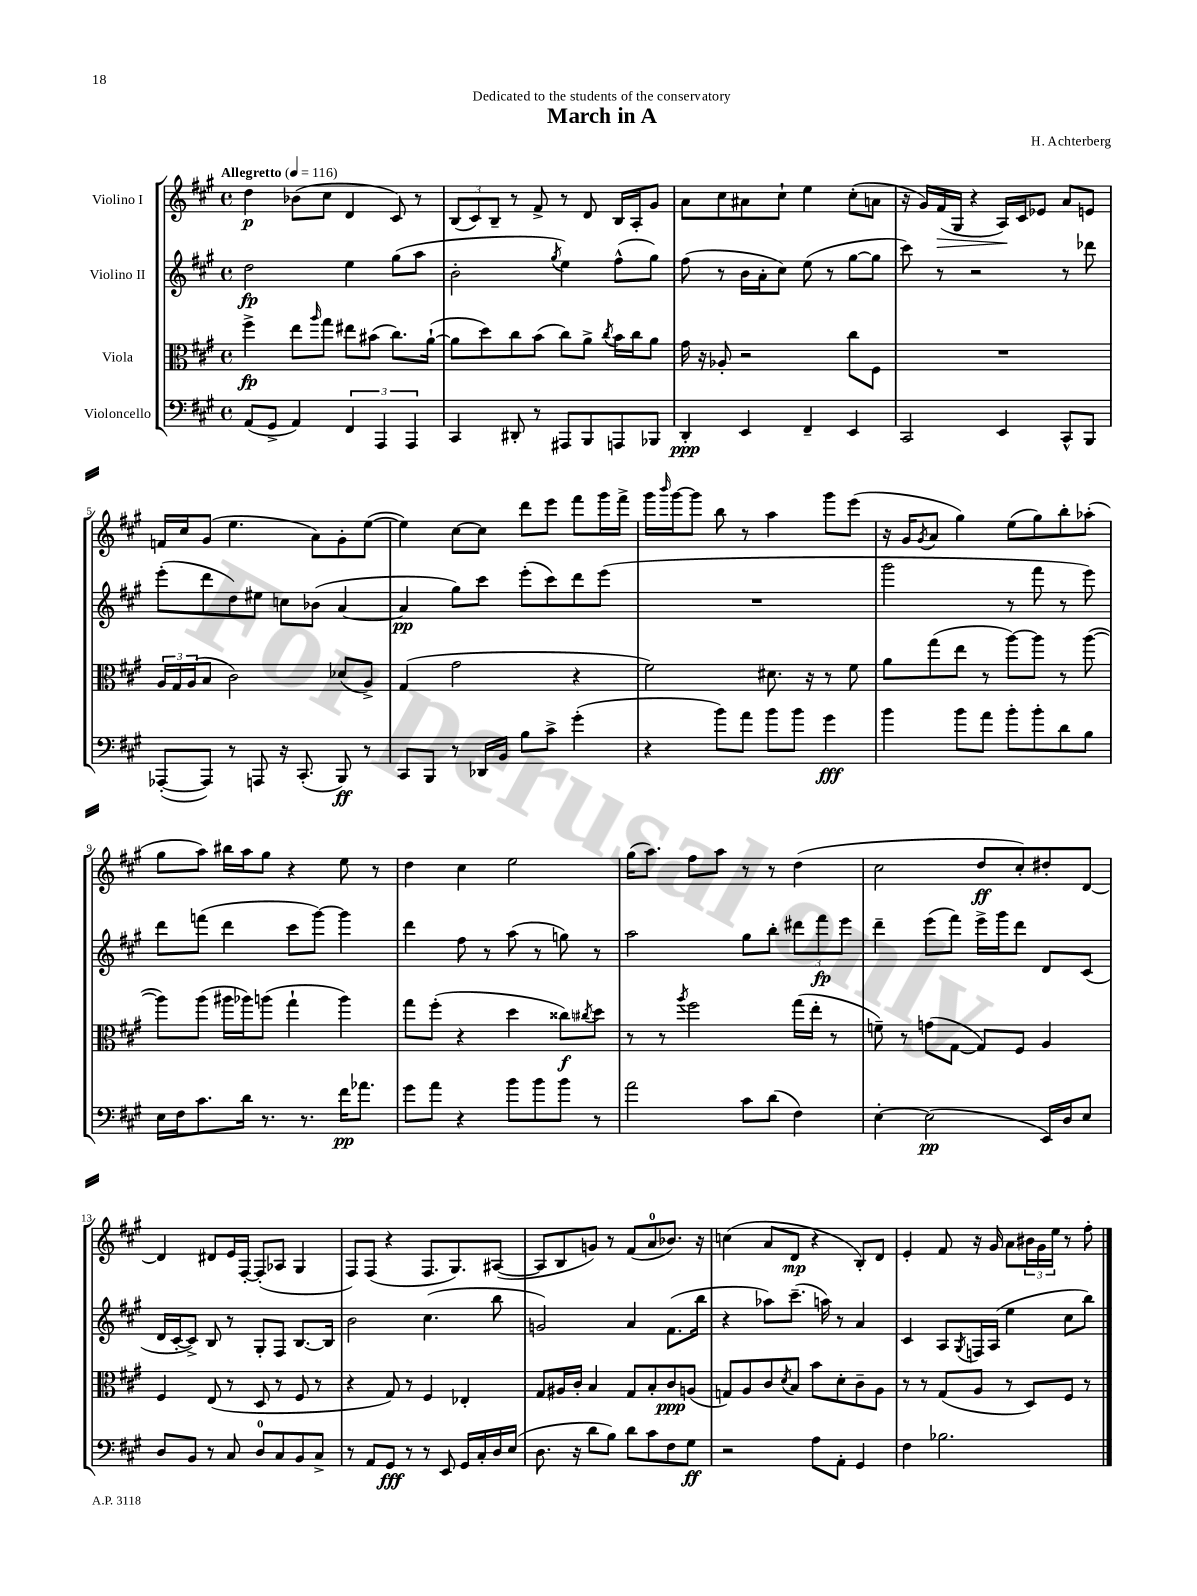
\header { title = "March in A" composer = "H. Achterberg" dedication = "Dedicated to the students of the conservatory" }
<<
\new StaffGroup <<
\new Staff = "s0" \with { instrumentName = "Violino I" } {
    \clef treble \key a \major \defaultTimeSignature \time 4/4 \tempo "Allegretto" 4 = 116
    d''4\p bes'8( cis''8 d'4 cis'8) r8 |
    \tuplet 3/2 { b8( cis'8) b8-- } r8 fis'8-> r8 d'8 b16 a16-. gis'8 |
    a'8 cis''8 ais'8 cis''8-! e''4 cis''8-.( a'8 |
    r16 gis'16) fis'16\>( gis16 r4 a16\!) cis'16 ees'8 a'8 e'8 |
    f'16 cis''16 gis'8( e''4. a'8) gis'8-. e''8~( |
    e''4) cis''8~ cis''8 d'''8 e'''8 fis'''8 gis'''16 fis'''16-> |
    gis'''16 \grace { b'''16 } gis'''16~ gis'''8 b''8 r8 a''4 gis'''8 e'''8( |
    r16 gis'16 \acciaccatura { gis'8 } a'8 gis''4) e''8( gis''8) b''8-. aes''8-.( |
    gis''8 a''8) bis''16 a''16 gis''8 r4 e''8 r8 |
    d''4 cis''4 e''2 |
    gis''16( a''8.) fis''8 a''8 r8 r8 d''4( |
    cis''2 d''8\ff cis''8-.) dis''8-. d'8~ |
    d'4 dis'8 e'16 fis16~-. fis8-.( aes8 gis4 |
    fis8) fis8( r4 fis8. gis8.) ais8~( |
    ais8 b8 g'8) r8 fis'8( a'8-0 bes'8.) r16 |
    c''4( a'8 d'8\mp r4 b8-.) d'8 |
    e'4-. fis'8 r16 gis'16 a'8 \tuplet 3/2 { bis'16 gis'16 e''16 } r8 fis''8-. \bar "|." |
}
\new Staff = "s1" \with { instrumentName = "Violino II" } {
    \clef treble \key a \major \defaultTimeSignature \time 4/4
    d''2\fp e''4 gis''8( a''8 |
    b'2-. \acciaccatura { gis''8 } e''4) fis''8-^( gis''8) |
    fis''8( r8 b'16 a'16-. cis''8) e''8( r8 gis''8~ gis''8 |
    cis'''8) r8 r2 r8 des'''8 |
    e'''8-.( d'''8 d''8) eis''8 c''8 bes'8( a'4~ |
    a'4\pp gis''8) cis'''8 e'''8-.( cis'''8) d'''8 e'''8( |
    R1 |
    gis'''2 r8 fis'''8 r8 e'''8) |
    d'''8 f'''8( d'''4 cis'''8 gis'''8~) gis'''4 |
    d'''4 fis''8 r8 a''8( r8 g''8) r8 |
    a''2 gis''8 b''8-. \tuplet 3/2 { dis'''8 fis'''8\fp e'''8 } |
    d'''4-- e'''8( fis'''8) e'''16-> gis'''16 d'''8 d'8 cis'8( |
    d'16 cis'16~-. cis'8->) b8 r8 gis8-. fis8 b8.~ b16 |
    b'2 cis''4.( b''8 |
    g'2) a'4 fis'8.( b''16 |
    r4 aes''8) cis'''8.--( a''16) r8 a'4 |
    cis'4 a8 \acciaccatura { gis8 } f16 a16( e''4 cis''8 b''8) \bar "|." |
}
\new Staff = "s2" \with { instrumentName = "Viola" } {
    \clef alto \key a \major \defaultTimeSignature \time 4/4
    fis''4->\fp e''8 \grace { a''16 } gis''8 eis''8 bis'8( cis''8.) a'16~-!( |
    a'8 d''8) cis''8 b'8( cis''8) a'8-> \acciaccatura { cis''8 } b'16 cis''16 a'8 |
    gis'16 r16 aes8-. r2 cis''8 fis8 |
    R1 |
    \tuplet 3/2 { a16 gis16 a16( } b8 cis'2) des'8( a8->) |
    gis4( gis'2 r4 |
    fis'2) dis'8. r16 r8 fis'8 |
    a'8 gis''8( e''8 r8 a''8~) a''8 r8 a''8~( |
    a''8) a''8( ais''16 aes''16) a''8( gis''4-! a''4) |
    gis''8 fis''8-.( r4 d''4 cisis''8\f) \acciaccatura { cis''8 } d''8 |
    r8 r8 \acciaccatura { a''8 } fis''2 gis''16( e''16-. r8 |
    f'8--) r8 g'8( gis8~ gis8) fis8 a4 |
    fis4 e8( r8 d8 r8 fis8 r8 |
    r4 gis8) r8 fis4 ees4-. |
    gis8 ais16 cis'16-. b4 gis8 b8-. cis'8\ppp a8( |
    g8) a8 cis'8 \acciaccatura { d'8 } b8 b'8 d'8-. cis'8-- a8 |
    r8 r8 gis8( a8 r8 d8) fis8 r8 \bar "|." |
}
\new Staff = "s3" \with { instrumentName = "Violoncello" } {
    \clef bass \key a \major \defaultTimeSignature \time 4/4
    a,8( gis,8-> a,4) \tuplet 3/2 { fis,4 a,,4 a,,4 } |
    cis,4 dis,8-. r8 ais,,8 b,,8 a,,8 bes,,8 |
    d,4-.\ppp e,4 fis,4-- e,4 |
    cis,2 e,4 cis,8-^ b,,8 |
    aes,,8~-.( aes,,8) r8 a,,8 r16 cis,8.-.( b,,8\ff) r8 |
    cis,8 b,,8 r8 des,16 b,16 b8 cis'8-> gis'4-.( |
    r4 b'8) a'8 b'8 b'8 gis'4\fff |
    b'4 b'8 a'8 b'8-. b'8-. d'8 b8 |
    e16 fis16 cis'8. d'16 r8. r8. fis'16\pp aes'8. |
    gis'8 a'8 r4 b'8 b'8 b'8 r8 |
    a'2 cis'8 d'8( fis4) |
    e4~-. e2\pp( e,16) d16 e8 |
    d8 b,8 r8 cis8 d8-0 cis8 b,8 cis8-> |
    r8 a,8 gis,8\fff r8 r8 e,8 gis,16 cis16-. d16 e16( |
    d8. r16 d'8 b8) d'8 cis'8 fis8 gis8\ff |
    r2 a8 a,8-. gis,4 |
    fis4 bes2. \bar "|." |
}
>>
>>
